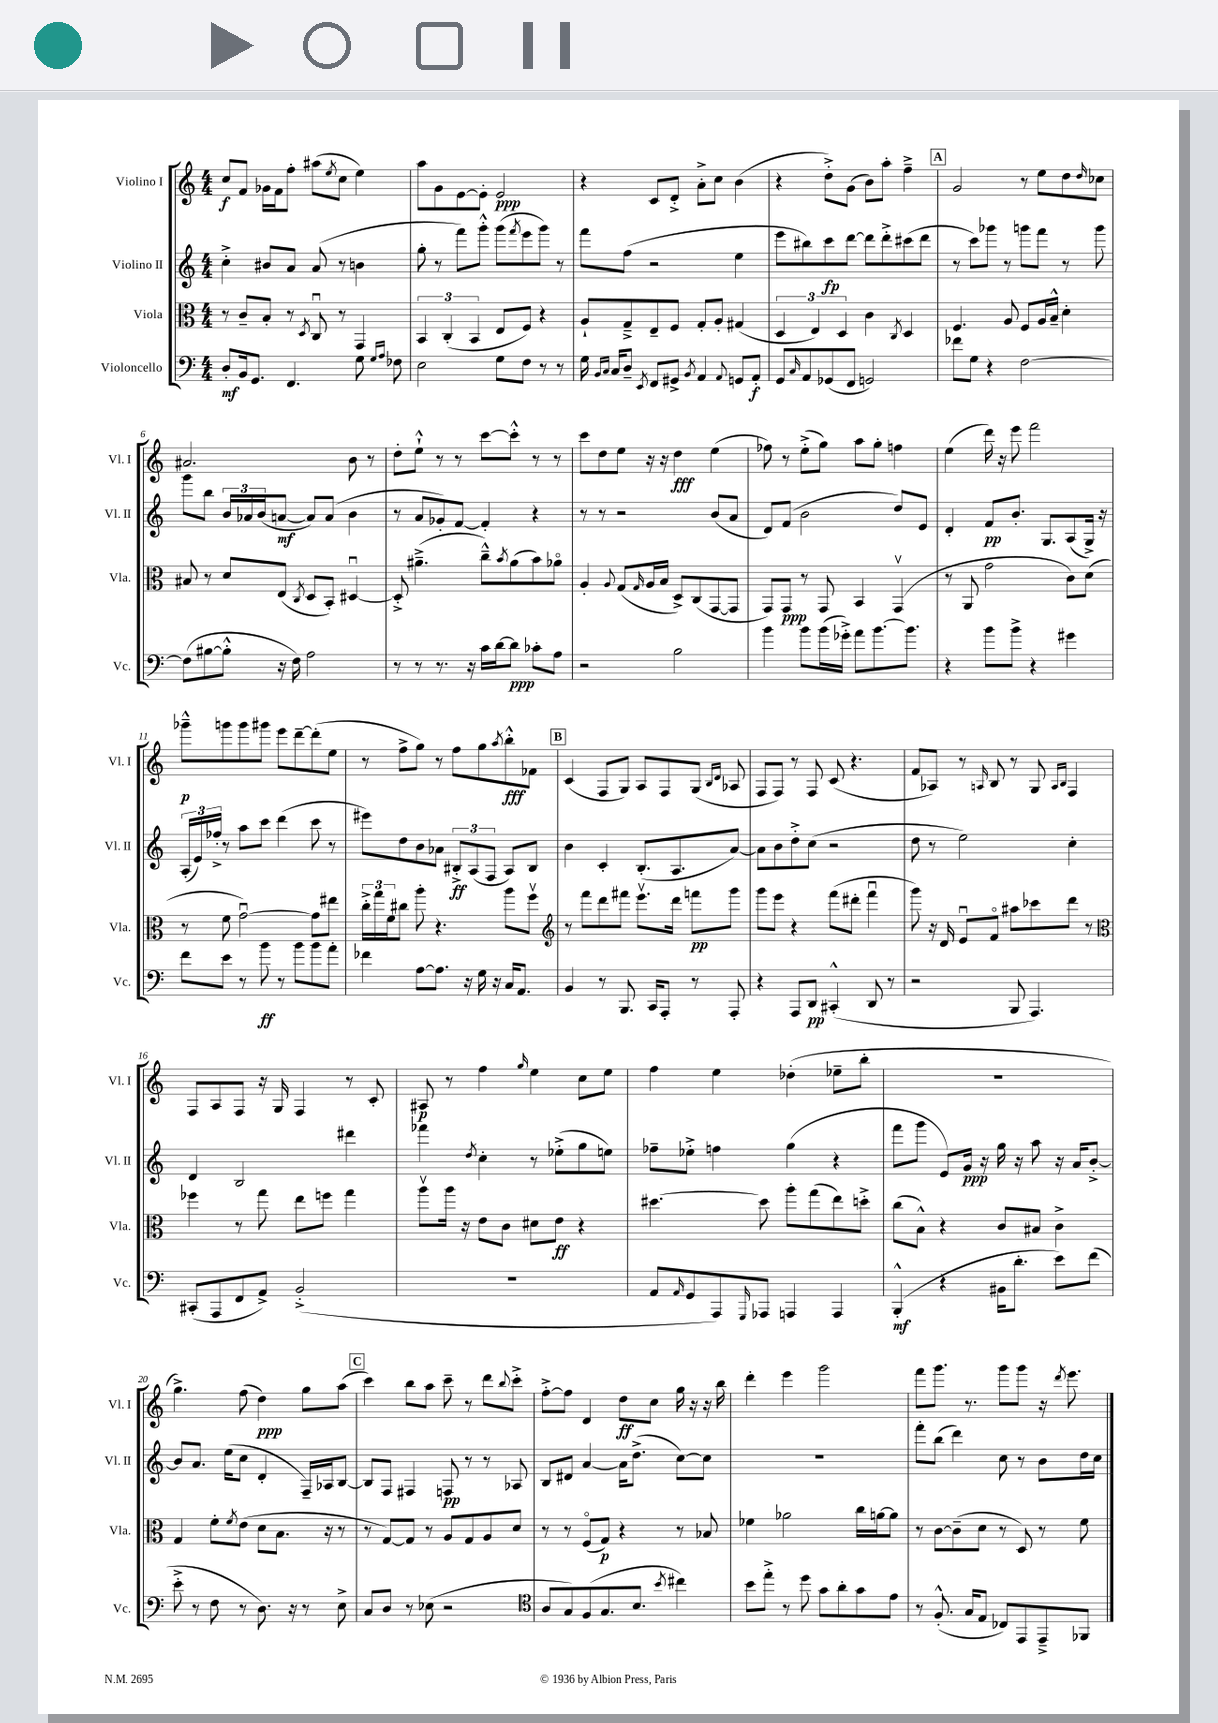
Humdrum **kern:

**kern	**kern	**kern	**kern
*staff4	*staff3	*staff2	*staff1
*clefF4	*clefC3	*clefG2	*clefG2
*k[]	*k[]	*k[]	*k[]
*M4/4	*M4/4	*M4/4	*M4/4
8D'	8r	4cc'^	8cc
16BB	8c~	.	8f
8.GG	.	.	.
.	8B'	8b#	16g-
.	.	.	16f
4.FF	8r	8a	8ff'
.	8qD	.	.
.	8Cu	(8a	(8aa#
.	.	.	8qee
.	8r	8r	8cc
8G	4GG	4b	4ee)
16qqG	.	.	.
16qqA	.	.	.
8F-	.	.	.
=	=	=	=
2E	6BB	8gg'	8aa
.	.	8r	8g
.	(6C'	.	.
.	.	8fff)	[8e
.	6BB	.	.
.	.	8ggg'^^	8e']
8G	8E	(8ggg	2e
.	.	8qfff	.
8F	8F)	8eee	.
8r	4r	8ggg)	.
8r	.	8r	.
=	=	=	=
16G	8A`	8fff	4r
16qqBB	.	.	.
16qqC	.	.	.
16C	.	.	.
8D~	8G~^	(8ff	.
8qEE	.	.	.
8FF	8E~	2r	8c
8GG#^	8F	.	8d'^
8qBB	.	.	.
4AA	8G'	.	8a'^
.	8A'	.	8cc
8qqAA	.	.	.
8GG	(4G#	4ee	(4b
8AA'	.	.	.
=	=	=	=
8GG	6D	8eee	4r
16qqC	.	.	.
8AA	.	8bb#)	.
.	6E)	.	.
(8GG-	.	8ccc	8dd'^)
.	6D	.	.
8FF	.	[8ddd	(8g
2GG)	4c	8ddd]	8b)
.	.	8ddd'^	8aa'
.	8qC	.	.
.	4D	(8ccc#	4ff~^
.	.	8ddd	.
=	=	=	=
8f-	4.F	8r	2g
8G	.	8ccc)	.
4r	.	8ggg-	.
.	8A	8r	.
[2F	8F	8ggg	8r
.	16A	8fff	8ee
.	16B~^^	.	.
.	4d'	8r	8dd
.	.	.	16qqdd
.	.	8ggg	8cc-
=	=	=	=
(8F]	8B#	8ggg	2.a#
[8B#	8r	8bb	.
8B#'^^]	8d	24b	.
.	.	24a-	.
.	.	(24b	.
16r	(8E	[8a	.
16F)	.	.	.
.	8qC	.	.
2A	8D	8a])	.
.	8BB')	(8a	.
.	[4D#u	4b	8b
.	.	.	8r
=	=	=	=
8r	8D#'^]	8r	8dd'
8r	(4.a#~^	8a	8ee`^^
8.r	.	8g-')	8r
.	.	[8f	8r
16r	.	.	.
16c	8cc~^^)	4f']	[8ccc
[16d	.	.	.
.	8qb	.	.
8d]	(8a#	.	8ccc'^^]
8c-'	8b)	4r	8r
8A	8a-o	.	8r
=	=	=	=
2r	4A'	8r	8ccc
.	.	8r	8dd
.	8qqA	.	.
.	(8G	2r	8ee
.	16qqG	.	.
.	16A	.	16r
.	16B	.	16r
2B	8D^)	.	4dd
.	(8C	.	.
.	[8GG	(8b	(4ee
.	8GG]	8a	.
=	=	=	=
4b	8GG)	8d)	8ff-)
.	8GG	(8f	8r
8b	8r	2b	(8ee'^
(16b	8GG	.	8gg)
16g-'^)	.	.	.
8a	4BB	.	8aa
[8.b	.	.	8gg'
.	(4GGv	8dd)	4ff
8.b]	.	.	.
.	.	8e	.
=	=	=	=
4r	8r	4d'	(4ee
.	8AA	.	.
8b	2g	8f	16ddd)
.	.	.	16r
8b^	.	8.b'	8eee
4r	.	.	2fff
.	.	8.G	.
4g#	8c)	(8A	.
.	(8d	16G^)	.
.	.	16r	.
=	=	=	=
8f	8r	(24A'	8ggg-~^^
.	.	24e)	.
.	.	24ff-'^	.
8e	8f	8r	8ggg
8r	[2gu)	8aa	8ggg
8b	.	8ccc	8ggg#
8r	.	(4ddd	8eee
8b	.	.	[8ddd~
8b	8g]	8ccc	(8ddd']
8a'	8ee#	8r	8ee
=	=	=	=
4f-	24cc'^	8eee#)	8r
.	24gg	.	.
.	24f	.	.
.	8cc#	8dd	8ff^
[8A	8aa'	8b	8gg)
8.A]	4.r	8a-	8r
.	.	12B#'^	8ff
16r	.	.	.
.	.	(12A	.
16G	.	.	8gg
.	.	12F	.
16r	.	.	.
.	.	.	8qaa
16C	8aa	8A)	8bb'^^
8.AA	.	.	.
.	8ffv	8B#	8f-
=	=	=	=
*	*clefG2	*	*
4BB	8r	4b	(4c
.	8fff	.	.
8r	8ddd	4c'	8F
8.BBB	8fff#	.	8G)
.	8.eeev	(8.B'	8A
16CC	.	.	.
8AAA'	.	.	8F
.	16ddd	8.A	.
8r	8fff	.	(8G
.	.	.	16qqB
.	.	.	16qqd
8AAA'	8ggg	[8a)	8A-
=	=	=	=
4r	8ggg	8a]	8F
.	8eee	8b	8F)
8AAA	4r	8dd'^	8r
8DD	.	(8cc	8F
(4CC#'^^	(8fff	2r	(8c
.	8ddd#'	.	4.r
8DD	4fffu	.	.
8r	.	.	.
=	=	=	=
2r	8ggg)	8dd	8f
.	16r	8r	8A-)
.	16d	.	.
.	8eu	2ee)	8r
.	.	.	16qqA
.	8fo	.	8B
8BBB	8aa#	.	8r
4.AAA)	8ccc-	.	8G
.	.	.	16qqA
.	.	.	16qqB
.	8ddd	4cc'	4F
.	8r	.	.
=	=	=	=
*	*clefC3	*	*
(8CC#'	4ff-	4d	8F
8AAA	.	.	8A
8FF	8r	2B	8F
8AA^)	8gg	.	16r
.	.	.	16G
(2BB'^	8ee	.	4F
.	8ff	.	.
.	4gg	4ddd#	8r
.	.	.	8c'
=	=	=	=
1r	8aav	4fff-	8A#
.	16aa	.	8r
.	16r	.	.
.	.	8qdd	.
.	8e	4cc'	4ff
.	8c	.	.
.	.	.	16qqgg
.	8d#	8r	4ee
.	8e	(8ee-'^	.
.	4r	8gg	8cc
.	.	8ee)	8ee
=	=	=	=
8AA	[4.dd#	8ff-~	4ff
16qqAA	.	.	.
8GG	.	8ee-'^	.
8AAA)	.	4ff	4ee
16qqGGG	.	.	.
8AAA-	8dd#]	.	.
4AAA	8aa'	(4gg	(4dd-'
.	(8gg	.	.
4AAA	8ee)	4r	8ee-~
.	8dd'^	.	8bb'
=	=	=	=
(4BBB'^^	(8cc	8fff	1r
.	8B^^)	8ggg	.
4r	4r	8e)	.
.	.	16g	.
.	.	16r	.
16BB#	8c	16gg	.
8.d'	.	16r	.
.	8B#	8aa	.
8e)	4c^	16r	.
.	.	16a	.
(8f	.	[8b'^	.
=	=	=	=
8e'^	4G	8b]	4.gg^)
8r	.	8.a	.
8F	8f'	.	.
.	.	(16ee	.
.	8qf	.	.
8r	(8e	8cc	(8ff
8.D)	8d	4d'	4dd)
.	8.B	.	.
16r	.	.	.
8r	.	16F~)	8gg
.	16r	16A-	.
8E^	8r	[8B	(8aa
=	=	=	=
8C	8r	8B]	4ccc)
8D	[8G)	8F	.
8r	8G]	4F#	8bb
(8E-	8r	.	8aa
2r	8A	8F	8ccc~
.	8G	8r	8r
.	8A	8r	8ddd
.	.	.	8qqbb
.	8d	8A-	8ccc'^
=	=	=	=
*clefC4	*	*	*
8A	8r	8B	[8ff'^
8G)	8r	8d#	8ff]
(8F	(8Fo	[4a	4d
8.G	8G)	.	.
.	4r	16a]	8dd
8.B	.	(8.dd^	.
.	.	.	8cc
8qb	.	.	.
4cc#)	8r	[8cc)	16gg
.	.	.	16r
.	8B-	8cc]	16r
.	.	.	16bb
=	=	=	=
8b	4f-	1r	4ddd'
8ee'^	.	.	.
8r	2a-	.	4eee
8dd	.	.	.
8g	.	.	2ggg
8a'	.	.	.
8g	16cc	.	.
.	[16a	.	.
8e	8a]	.	.
=	=	=	=
8r	8r	8fff'	8fff
(8.F'^^	[8c	(8bb	8.ggg
.	(8c~]	4ddd)	.
16G	.	.	8.r
8E	8d	.	.
8C-)	8r	8cc	8ggg
8EE	8D)	8r	8ggg
8EE~^	8r	8b	16r
.	.	.	8qddd
.	.	.	8.eee
8FF-	8f	16dd	.
.	.	16cc	.
==	==	==	==
*-	*-	*-	*-
